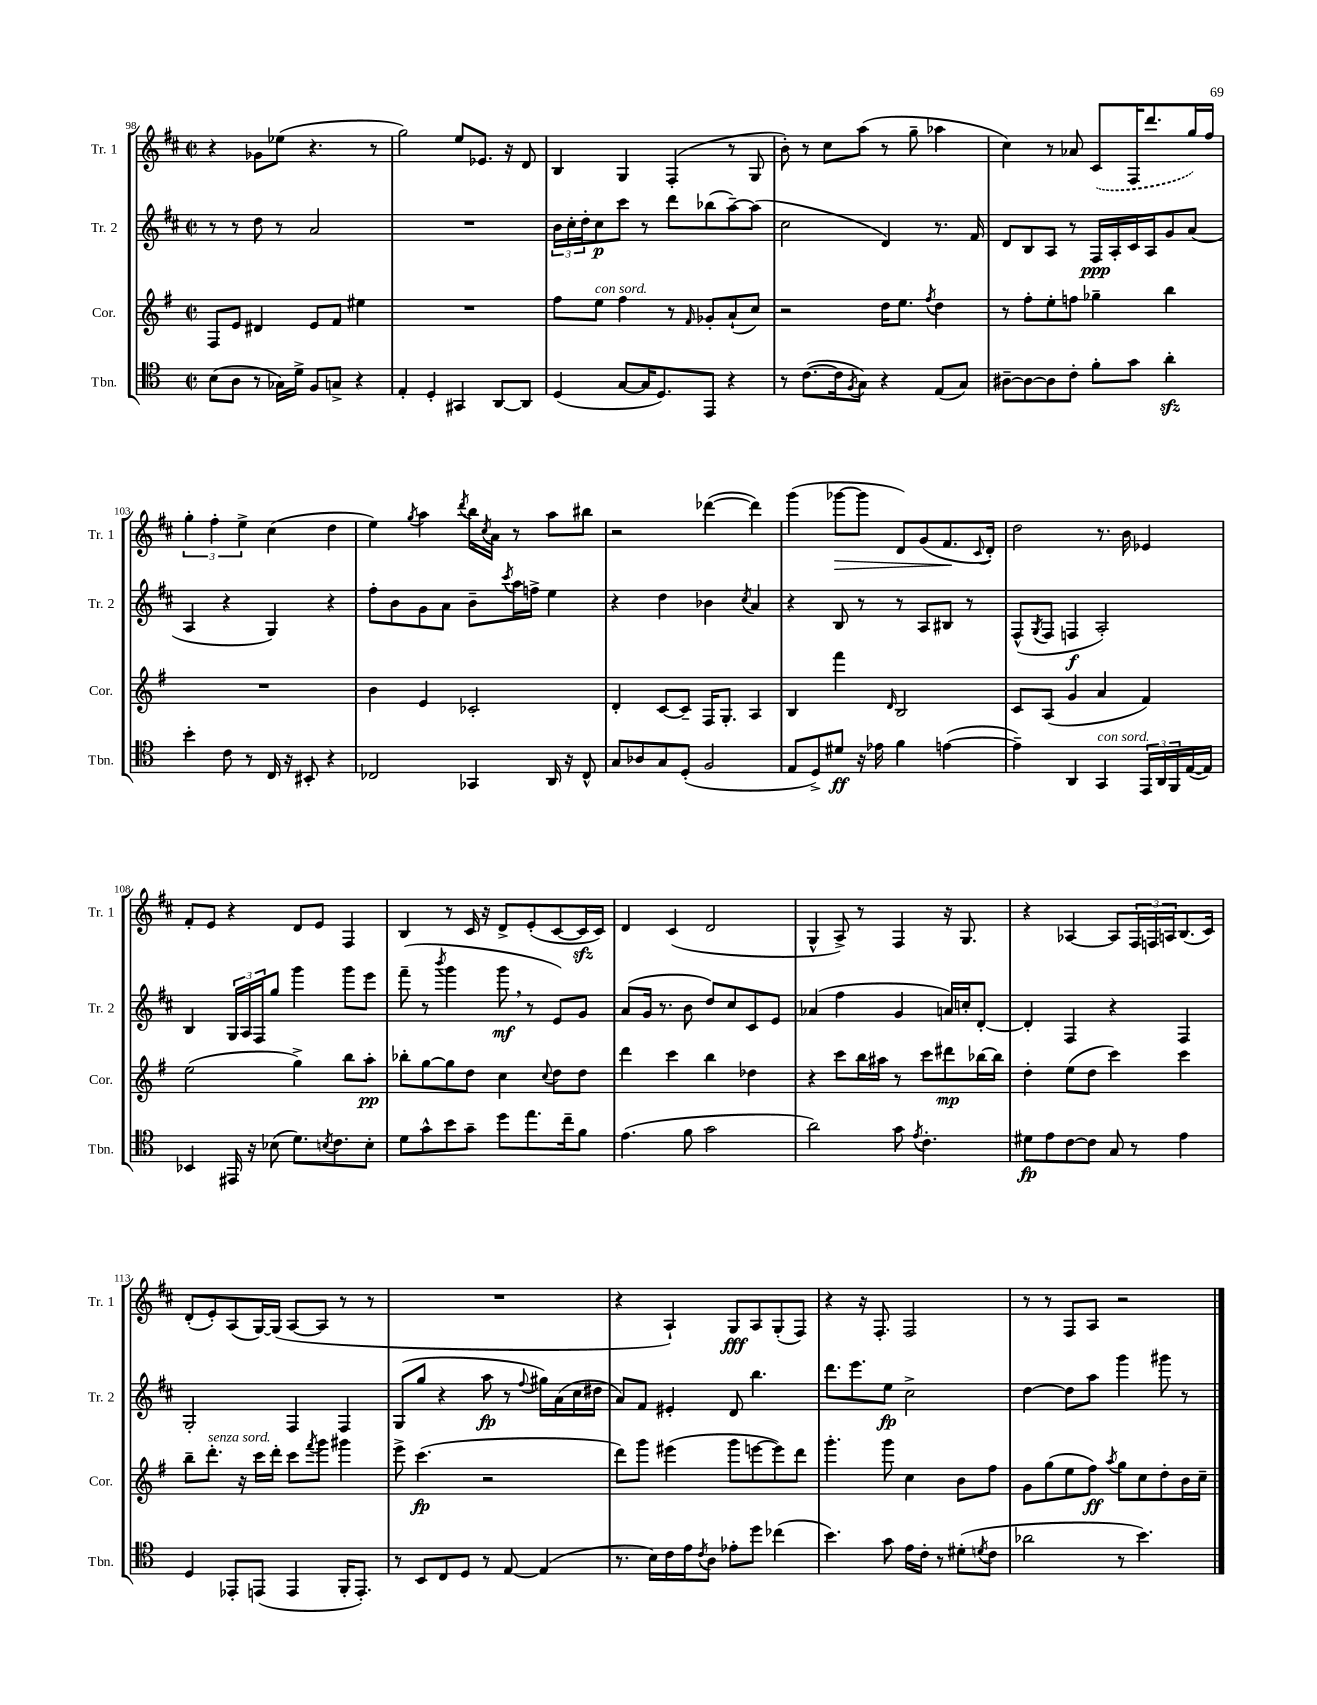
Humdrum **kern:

**kern	**kern	**kern	**kern
*staff4	*staff3	*staff2	*staff1
*clefC4	*clefG2	*clefG2	*clefG2
*k[]	*k[f#]	*k[f#c#]	*k[f#c#]
*M2/2	*M2/2	*M2/2	*M2/2
*met(c|)	*met(c|)	*met(c|)	*met(c|)
(8B	8F#	8r	4r
8A	8e	8r	.
8r	4d#	8dd	8g-
16G-)	.	8r	(8ee-
16d^	.	.	.
8F	8e	2a	4.r
8G^	8f#	.	.
4r	4ee#	.	.
.	.	.	8r
=	=	=	=
4E'	1r	1r	2gg)
4D'	.	.	.
4GG#	.	.	8ee
.	.	.	8.e-
[8AA	.	.	.
.	.	.	16r
8AA]	.	.	8d
=	=	=	=
(4D	8ff#	24b	4B
.	.	24cc#'	.
.	.	24dd'	.
.	8ee	8cc#	.
[8G	4ff#	8ccc#	4G
16G]	.	8r	.
8.D)	.	.	.
.	8r	8ddd	(4F#'
.	16qqf#	.	.
8EE	8g-'	(8bb-	.
4r	(8a`	[8aa~)	8r
.	8cc)	(8aa]	8G
=	=	=	=
8r	2r	2cc#	8b')
([8.c	.	.	8r
.	.	.	8cc#
16c]	.	.	.
8qF	.	.	.
8G)	.	.	(8aa
4r	16dd	4d)	8r
.	8.ee	.	.
.	.	.	8gg~
.	8qff#	.	.
(8E	4dd	8.r	4aa-
8G)	.	.	.
.	.	16f#	.
=	=	=	=
[8A#~	8r	8d	4cc#)
8A#_	8ff#'	8B	.
8A#]	8ee'	8A	8r
8c'	8ff	8r	8a-
8f'	4gg-~	16F#	(8c#
.	.	16A'	.
8g	.	16c#	16F#
.	.	16A	8.ddd
4a'	4bb	8g	.
.	.	(8a	16gg)
.	.	.	16ff#
=	=	=	=
4b'	1r	4A	6gg'
.	.	.	6ff#'
8c	.	4r	.
.	.	.	6ee^
8r	.	.	.
16C	.	4G)	(4cc#
16r	.	.	.
8BB#'	.	.	.
4r	.	4r	4dd
=	=	=	=
2C-	4b	8ff#'	4ee)
.	.	8b	.
.	.	.	8qgg
.	4e	8g	4aa
.	.	8a	.
.	.	.	8qddd
4GG-	2c-'	8b~	16bb
.	.	.	8qcc#
.	.	.	16a
.	.	8qccc#	.
.	.	16aa	8r
.	.	16ff^	.
16AA	.	4ee	8aa
16r	.	.	.
8C-^^	.	.	8bb#
=	=	=	=
8G	4d'	4r	2r
8A-	.	.	.
8G	[8c	4dd	.
(8D'	8c~]	.	.
2F	16F#	4b-	([4ddd-
.	8.G'	.	.
.	.	8qcc#	.
.	4A	4a	4ddd-])
=	=	=	=
8E	4B	4r	(4ggg
8D^)	.	.	.
8d#	4fff#	8B	[8ggg-
16r	.	8r	8ggg-]
16e-	.	.	.
.	16qqd	.	.
4f	2B	8r	8d)
.	.	8A	(8g
([4e	.	8B#	8.f#
.	.	8r	.
.	.	.	8qqc#
.	.	.	16d')
=	=	=	=
4e~])	8c	(8F#^^	2dd
.	.	8qG	.
.	(8A	8F#	.
4AA	4g	4F	.
4GG	4a	2A')	8.r
.	.	.	16b
24EE	4f#)	.	4e-
24AA	.	.	.
24FF	.	.	.
([16E	.	.	.
16E])	.	.	.
=	=	=	=
4BB-	(2ee	4B	8f#'
.	.	.	8e
16EE#	.	24G	4r
.	.	24A	.
16r	.	.	.
.	.	24F#	.
(8B-	.	8gg	.
8.d)	4gg^)	4ggg	8d
.	.	.	8e
8qB	.	.	.
8.c	.	.	.
.	8bb	8ggg	4F#
8B'	8aa'	8eee	.
=	=	=	=
8d	8bb-'	(8fff#~	4B
8g^^	[8gg	8r	.
.	.	8qbbb	.
8b	8gg]	4ggg	8r
8g~	8dd	.	16c#
.	.	.	16r
8dd	4cc	8ggg	8d^
8.ee	.	8r	(8e'
.	8qqcc	.	.
.	8dd	8e)	[8c#
16cc~	.	.	.
8f	8dd	8g	16c#]
.	.	.	16c#)
=	=	=	=
(4.e	4ddd	(8a	4d
.	.	16g	.
.	.	8.r	.
.	4ccc	.	(4c#
8f	.	8b	.
2g	4bb	8dd)	2d
.	.	8cc#	.
.	4dd-	8c#	.
.	.	8e	.
=	=	=	=
2a)	4r	(4a-	4G^^
.	8ccc	4ff#	8A^)
.	16bb	.	8r
.	16aa#	.	.
8g	8r	4g	4F#
8qe	.	.	.
4.c'	8ccc	.	.
.	8ddd#	16a)	16r
.	.	16cc'	8.G
.	[16bb-	[8d'	.
.	16bb-]	.	.
=	=	=	=
8d#	4dd'	4d']	4r
8e	.	.	.
[8c	(8ee	4F#	[4A-
8c]	8dd	.	.
8G	4ccc)	4r	8A-]
8r	.	.	24F#
.	.	.	24F
.	.	.	24A
4e	4ccc	4F#	(8.B
.	.	.	16c#)
=	=	=	=
4D	8bb~	2G'	(8d'
.	8.ddd'	.	8e')
8EE-'	.	.	(8A
.	16r	.	.
(8EE	16ccc	.	[16G)
.	16ddd'	.	(16G]
4EE	8ccc	4F#	[8A
.	8qfff#	.	.
.	8ggg	.	8A]
16FF'	4ggg#	4F#	8r
8.EE')	.	.	.
.	.	.	8r
=	=	=	=
8r	8eee^	(8G	1r
8BB	(4.ccc	8gg	.
8C	.	4r	.
8D	.	.	.
8r	2r	8aa	.
[8E	.	8r	.
.	.	8qqff#	.
(4E]	.	16gg#)	.
.	.	(16a	.
.	.	16cc#	.
.	.	16dd#	.
=	=	=	=
8.r	8ddd)	8a)	4r
.	8ggg	8f#	.
16B)	.	.	.
16c	(4eee#	4e#'	4A`)
16e	.	.	.
8qc	.	.	.
8A	.	.	.
8e-'	8ggg	8d	8G
8dd	[8eee	4.bb	8A
(4cc-	8eee])	.	(8G'
.	8ddd	.	8F#)
=	=	=	=
4.b)	4.ggg'	8.ddd	4r
.	.	8.eee	.
.	.	.	16r
.	.	.	8.F#'
8g	8ggg	8ee	.
16e	4cc	2cc#^	2F#
16c'	.	.	.
8r	.	.	.
(8d#'	8b	.	.
8qd	.	.	.
8c	8ff#	.	.
=	=	=	=
2a-	8g	[4dd	8r
.	(8gg	.	8r
.	8ee	8dd]	8F#
.	8ff#)	8aa	8A
.	8qaa	.	.
8r	8gg	4ggg	2r
4.b)	8cc	.	.
.	8dd'	8ggg#	.
.	16b	8r	.
.	16cc~	.	.
==	==	==	==
*-	*-	*-	*-
